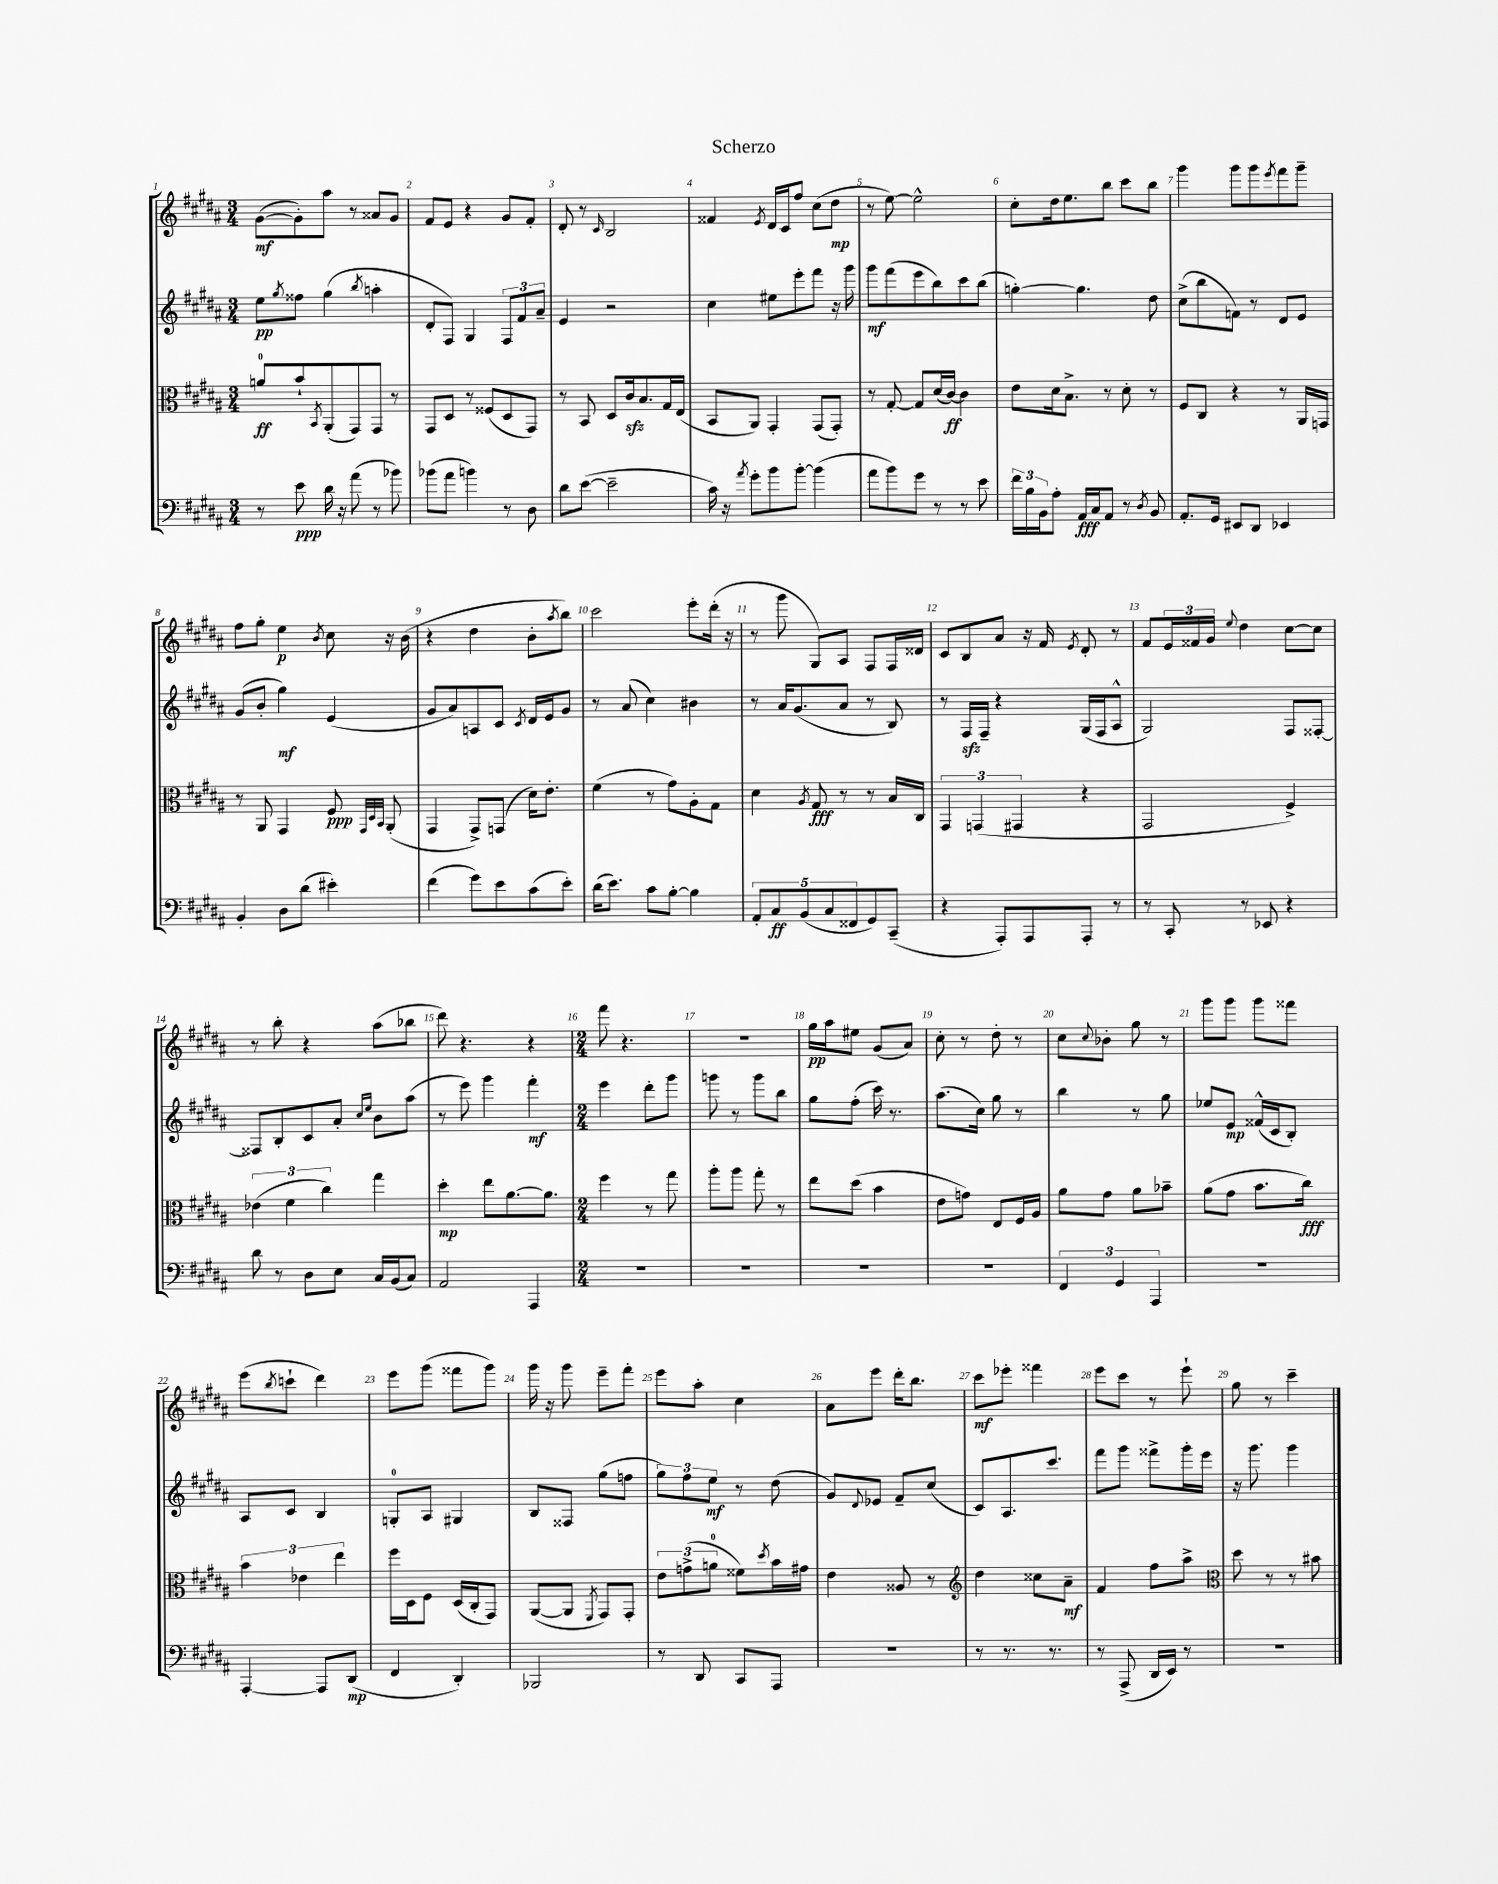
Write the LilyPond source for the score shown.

\header { title = "Scherzo" }
<<
\new StaffGroup <<
\new Staff = "s0" {
    \clef treble \key b \major \numericTimeSignature \time 3/4
    gis'8~\mf( gis'8-.) ais''8 r8 aisis'8 gis'8 |
    fis'8 e'8 r4 gis'8 fis'8-. |
    dis'8-. r8 \grace { cis'16 } b2 |
    fisis'4 \acciaccatura { e'8 } dis'16 cis'16 fis''8 cis''8( dis''8\mp |
    r8 e''8~) e''2-^ |
    cis''8-. dis''16 e''8. b''8 cis'''8 b''8 |
    gis'''4 gis'''8 gis'''8 \acciaccatura { e'''8 } fis'''8 gis'''8-- |
    fis''8 gis''8-. e''4\p \acciaccatura { b'8 } cis''8 r16 b'16( |
    r4 dis''4 b'8-. \acciaccatura { ais''8 } b''8) |
    cis'''2 e'''8-. dis'''16-.( r16 |
    r8 gis'''8 gis8) ais8 fis8 fis16 disis'16 |
    cis'8 b8 ais'8 r16 fis'16 \acciaccatura { e'8 } dis'8-. r8 |
    fis'8 \tuplet 3/2 { e'16 fisis'16 gis'16 } \appoggiatura { e''8 } dis''4 cis''8~ cis''8 |
    r8 b''8-. r4 ais''8( bes''8 |
    dis'''8) r4. r4 |
    \numericTimeSignature \time 2/4 fis'''8 r4. |
    r2 |
    gis''16\pp ais''16 eis''8 gis'8( ais'8) |
    cis''8-. r8 dis''8-. r8 |
    cis''8 \appoggiatura { cis''8 } bes'8-. gis''8 r8 |
    gis'''8 gis'''8 gis'''8 fisis'''8 |
    e'''8( \acciaccatura { b''8 } c'''8-! dis'''4) |
    e'''8 gis'''8( fisis'''8 gis'''8) |
    gis'''16 r16 gis'''8 e'''8-- fis'''8-. |
    e'''8 ais''8-. cis''4 |
    ais'8 e'''8 dis'''16-. b''8. |
    cis'''8\mf ees'''8-. fisis'''4 |
    e'''8 cis'''8 r8 e'''8-! |
    gis''8 r8 cis'''4-- \bar "|." |
}
\new Staff = "s1" {
    \clef treble \key b \major \numericTimeSignature \time 3/4
    e''8\pp \acciaccatura { gis''8 } fisis''8 gis''4( \acciaccatura { b''8 } a''4-. |
    dis'8-. fis8) gis4 \tuplet 3/2 { fis8 fis'8 ais'8-- } |
    e'4 r2 |
    cis''4 eis''8 e'''8-. fis'''8 r16 gis'''16 |
    gis'''8\mf fis'''8( e'''8 b''8) cis'''8 b''8( |
    g''4~-.) g''4. dis''8 |
    cis''8->( b''8 f'8) r8 dis'8 e'8 |
    gis'8( b'8-. gis''4\mf) e'4( |
    gis'8 ais'8) a8 cis'8 \acciaccatura { cis'8 } dis'16 e'16 gis'8 |
    r8 ais'8( cis''4) bis'4 |
    r8 ais'16 gis'8.( ais'8 r8 b8) |
    r8 fis16\sfz fis16-- r4 gis16( fis16 ais8-^ |
    gis2) fis8 fisis8~-. |
    fisis8 b8-. cis'8 ais'8-. \grace { cis''16 e''16 } b'8 ais''8( |
    r8 e'''8) gis'''4 fis'''4-.\mf |
    \numericTimeSignature \time 2/4 e'''4 dis'''8-. gis'''8 |
    g'''8 r8 g'''8 b''8 |
    gis''8 fis''8-.( cis'''16) r8. |
    ais''8.( cis''16) gis''8 r8 |
    b''4 r8 gis''8 |
    ees''8 e'8\mp fisis'16-^( cis'16 b8-.) |
    ais8 cis'8 b4 |
    g8-0-. ais8 gis4 |
    b8 fisis8 gis''8( f''8 |
    \tuplet 3/2 { gis''8) fis''8 e''8\mf } r8 dis''8( |
    gis'8) \appoggiatura { dis'8 } ees'8 fis'8-- cis''8( |
    cis'8) ais8. cis'''8. |
    fis'''8 gis'''8 fisis'''8-> gis'''16-. e'''16 |
    r16 gis'''8. gis'''4 \bar "|." |
}
\new Staff = "s2" {
    \clef alto \key b \major \numericTimeSignature \time 3/4
    a'8-0\ff b'8-! \acciaccatura { b,8 } ais,8-.( gis,8) gis,8 r8 |
    gis,8 dis8 r8 fisis8( dis8 gis,8) |
    r8 b,8 dis8 cis'16\sfz b8. gis16 e16( |
    b,8 ais,8) gis,4-. gis,8( gis,8-.) |
    r8 gis8~-. gis8 dis'16( cis'16~\ff) cis'4 |
    e'8 dis'16 b8.-> r8 dis'8-. r8 |
    fis8 cis8 r4 r8 ais,16 g,16 |
    r8 ais,8 gis,4 fis8\ppp \grace { gis,32 dis32 b,32 } ais,8-.( |
    gis,4 gis,8->) g,8( dis'16) e'8.-. |
    fis'4( r8 gis'8) ais8-. gis8 |
    dis'4 \acciaccatura { ais8 } gis8\fff r8 r8 b16 cis16 |
    \tuplet 3/2 { gis,4 g,4( gis,4 } r4 |
    gis,2 fis4->) |
    \tuplet 3/2 { ees'4( fis'4 cis''4) } gis''4 |
    dis''4-.\mp e''8 ais'8.~ ais'8. |
    \numericTimeSignature \time 2/4 fis''4 r8 gis''8 |
    ais''8-. ais''8 gis''8-. r8 |
    e''8 dis''8( b'4 |
    e'8 g'8) e8 fis16 ais16 |
    ais'8 gis'8 ais'8 bes'8-- |
    ais'8( gis'8 b'8. cis''16\fff) |
    \tuplet 3/2 { b'4 ees'4 e''4 } |
    fis''16 dis16 fis8 dis16( cis16-. gis,8) |
    ais,8~( ais,8 \acciaccatura { fis,8 } gis,8) gis,8-. |
    \tuplet 3/2 { e'8 g'8->( a'8-0 } fisis'8) \acciaccatura { dis''8 } b'16 gis'16 |
    e'4 aisis8 r8 |
    \clef treble dis''4 cisis''8 ais'8--\mf |
    fis'4 fis''8 ais''8-> |
    \clef alto dis''8 r8 r8 bis'8 \bar "|." |
}
\new Staff = "s3" {
    \clef bass \key b \major \numericTimeSignature \time 3/4
    r8 e'8\ppp dis'16 r16 ais'8( r8 bes'8) |
    bes'8( ais'8 b'4) r8 dis8 |
    dis'8 e'8~( e'2-- |
    cis'16) r16 \acciaccatura { ais'8 } gis'8-. b'8 b'8~-. b'4( |
    ais'8 b'8) gis'8 r8 r8 e'8 |
    \tuplet 3/2 { fis'16 b16 b,16 } ais8-. ais,16\fff cis16 ais,8 r8 \acciaccatura { dis8 } b,8 |
    ais,8.-. gis,16 eis,8 dis,8 ees,4 |
    b,4-. dis8 dis'8( eis'4-.) |
    fis'4( gis'8) e'8 cis'8( e'8-.) |
    dis'16( e'8.) cis'8 b8~-. b4 |
    \tuplet 5/4 { ais,8-. cis8\ff b,8( cis8 fisis,8 } gis,8) cis,8--( |
    r4 ais,,8-.) ais,,8 ais,,8-. r8 |
    r8 cis,8-. r8 ees,8 r4 |
    dis'8 r8 dis8 e8 cis16 b,16( cis8) |
    ais,2 ais,,4 |
    \numericTimeSignature \time 2/4 R2 |
    R2 |
    R2 |
    R2 |
    \tuplet 3/2 { fis,4 gis,4 ais,,4 } |
    r2 |
    ais,,4~-. ais,,8 dis,8\mp( |
    fis,4 dis,4-.) |
    bes,,2 |
    r8 dis,8 cis,8 ais,,8 |
    r2 |
    r8 r8. r8. |
    r8 ais,,8->( dis,16 e,16) r8 |
    R2 \bar "|." |
}
>>
>>
\layout { \context { \Score \override BarNumber.break-visibility = ##(#f #t #t) barNumberVisibility = #all-bar-numbers-visible } }
